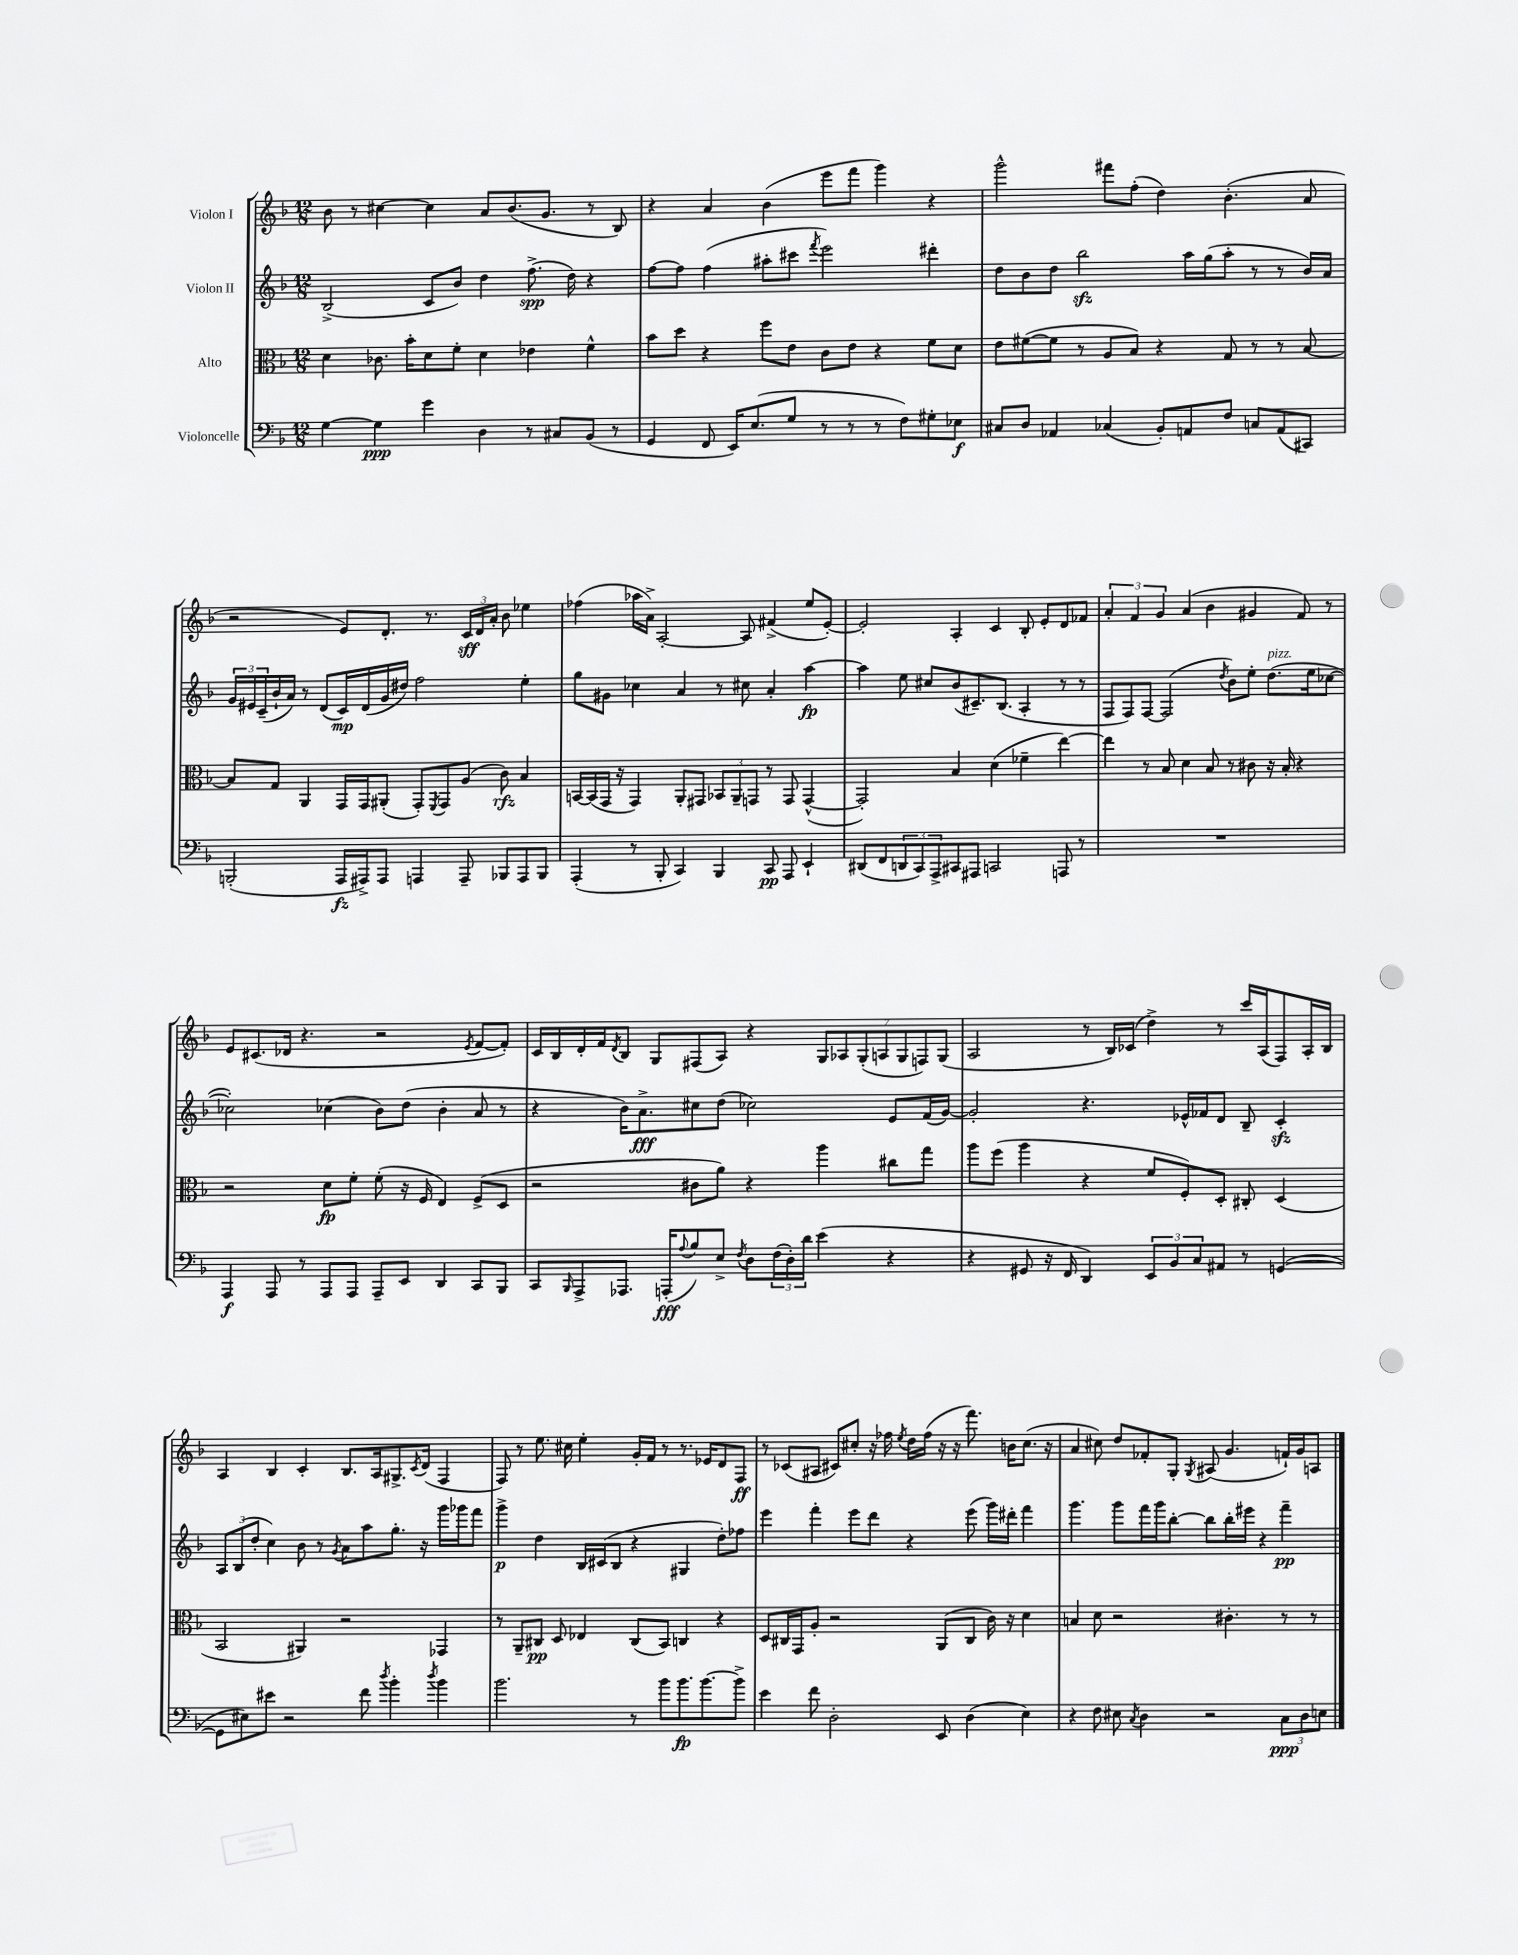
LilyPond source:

<<
\new StaffGroup <<
\new Staff = "s0" \with { instrumentName = "Violon I" } {
    \clef treble \key f \major \numericTimeSignature \time 12/8
    bes'8 r8 cis''4~ cis''4 a'8 bes'8.( g'8. r8 bes8) |
    r4 a'4 bes'4( e'''8 f'''8 g'''4) r4 |
    g'''2-^ fis'''8 f''8-.( d''4) bes'4.-.( a'8 |
    r2 e'8) d'8.-. r8. \tuplet 3/2 { c'16\sff d'16 a'16-. } bes'8 ees''4 |
    fes''4( aes''16 a'16->) a2~-. a8 fis'4->( e''8 e'8~-.) |
    e'2-. a4-. c'4 bes8-. e'8-. d'8 fes'8 |
    \tuplet 3/2 { a'4-. f'4 g'4 } a'4( bes'4 gis'4 f'8) r8 |
    e'8 cis'8.( des'16 r4. r2 \acciaccatura { e'8 } f'8~ f'8-.) |
    c'16 bes16 d'16-. f'16 \acciaccatura { d'8 } bes8 g8 fis8( a8) r4 \tuplet 7/4 { g8 aes8 g8-.( a8 g8 f8) g8( } |
    a2 r8 bes16) ces'16( d''4->) r8 c'''16 a16( f8) a16-. bes16 |
    a4 bes4 c'4-. bes8. a16 gis8.-> \acciaccatura { c'8 } d'16( f4 |
    f8) r8 e''8. cis''16 e''4-. g'16-. f'16 r8 r8. ees'16 d'8 f8\ff |
    r8 ces'8( ais8 cis'8) cis''8-. r16 fes''16 \acciaccatura { e''8 } d''16 fes''16( r16 r16 f'''8.) b'16 cis''8.( r16 |
    a'4 cis''8) d''8 fes'8-. g8-. \acciaccatura { g8 } ais8( g'4. f'16-!) g'16 a8 \bar "|." |
}
\new Staff = "s1" \with { instrumentName = "Violon II" } {
    \clef treble \key f \major \numericTimeSignature \time 12/8
    bes2->( c'8 bes'8) d''4 f''8.->\spp( d''16) r4 |
    f''8~ f''8 f''4( ais''8-. cis'''8 \acciaccatura { f'''8 } e'''2) dis'''4-. |
    d''8 bes'8 d''8 bes''2\sfz a''16 g''16( a''8-. r8 r8 bes'16) a'16 |
    \tuplet 3/2 { g'16 eis'16 c'16--( } bes'16-! a'16) r8 d'8( c'16\mp) d'16( g'16 dis''16) f''2 e''4-. |
    g''8 gis'8 ces''4 a'4 r8 cis''8 a'4-. a''4~\fp |
    a''4 e''8 cis''8 bes'8( cis'8.--) bes8.( a4-. r8 r8 |
    f8 f8) f8~ f2( \acciaccatura { d''8 } bes'8) e''8-. d''8.^\markup { \italic "pizz." }( e''16 ces''8~ |
    ces''2-.) ces''4( bes'8) d''8( bes'4-. a'8 r8 |
    r4 bes'16) a'8.->\fff cis''8 d''8( ces''2) e'8 f'16( g'16~) |
    g'2-. r4. ees'16-^ fes'16 d'8 bes8-- c'4-.\sfz |
    \tuplet 3/2 { a8 bes8( d''8-. } c''4) bes'8 r8 \acciaccatura { g'8 } a'8 a''8 g''8.-. r16 g'''16 ges'''16 f'''8 |
    g'''4->\p d''4 bes16 cis'16( bes8 r4 gis4 d''8-.) fes''8 |
    e'''4 f'''4-. e'''8 d'''8 r4 e'''8( g'''16) dis'''16-. f'''4 |
    g'''4. g'''8 f'''16 g'''16 bes''8~-. bes''8 bes''16-. eis'''16 r4 f'''4--\pp \bar "|." |
}
\new Staff = "s2" \with { instrumentName = "Alto" } {
    \clef alto \key f \major \numericTimeSignature \time 12/8
    d'4 ces'8. bes'16-. d'8 f'8-. d'4 ees'4 f'4-^ |
    bes'8 d''8 r4 f''8 e'8 c'8 e'8 r4 f'8 d'8 |
    e'8 fis'8~( fis'8 r8 a8 bes8) r4 g8 r8 r8 bes8~ |
    bes8 g8 a,4 g,16 g,16 ais,8-.( g,8-.) \acciaccatura { f,8 } g,8 a8( c'8\rfz) bes4 |
    b,16~ b,16( g,16 r16 g,4) a,8-. gis,8 \tuplet 3/2 { bes,8 a,8-- g,8 } r8 g,8 g,4~-^( |
    g,2-.) bes4 d'4( fes'4-- e''4~) |
    e''4 r8 bes8 d'4 bes8 r8 cis'8 r16 bes16-. r4 |
    r2 d'8\fp f'8-. f'8-.( r16 f16 e4) f8->( d8 |
    r2 cis'8 a'8) r4 a''4 cis''8 g''8 |
    a''8 f''8( a''4 r4 f'8 f8-.) d8-. cis8-. d4( |
    bes,2 ais,4) r2 ges,4 |
    r8 a,8-- cis8\pp d8 ees4 cis8( bes,8) c4 r4 |
    d8 cis16 g,16 a8-. r2 a,8( cis8 c'16) r16 d'4 |
    b4 d'8 r2 cis'4.-. r8 r8 \bar "|." |
}
\new Staff = "s3" \with { instrumentName = "Violoncelle" } {
    \clef bass \key f \major \numericTimeSignature \time 12/8
    g4~ g4\ppp g'4 d4 r8 cis8 bes,8( r8 |
    g,4 f,8 e,16) e8.( g8 r8 r8 r8 f8) gis8-. ees8\f |
    cis8 d8 aes,4 ces4( bes,8-.) a,8 f8 c8 a,8( cis,8) |
    b,,2-.( a,,16\fz ais,,16->) ais,,8 a,,4 a,,8-- bes,,8 a,,8 bes,,8 |
    a,,4-.( r8 bes,,8-. c,4) bes,,4 c,8\pp a,,8 e,4-! |
    dis,8( f,8 \tuplet 3/2 { d,8 c,8) a,,8-> } cis,8 ais,,8 c,2 a,,8 r8 |
    R1. |
    a,,4\f a,,8 r8 a,,8 a,,8 a,,8-- e,8 d,4 c,8 bes,,8 |
    c,8 \grace { bes,,16 } a,,8-> aes,,8. a,,16-.\fff( \appoggiatura { a8 } bes8) e8-> \acciaccatura { f8 } d8 \tuplet 3/2 { f16( d16-.) d'16 } e'4( r4 |
    r4 gis,8 r16 f,16 d,4) \tuplet 3/2 { e,8 bes,8 c8 } ais,8 r8 g,4~( |
    g,8 eis8) eis'8 r2 f'8 \acciaccatura { d''8 } bes'4-. \acciaccatura { d''8 } bes'4 |
    bes'2. r8 bes'8 bes'8.\fp bes'8.~ bes'8-> |
    e'4 f'8 d2-. e,8 d4( e4) |
    r4 f8 eis8 \acciaccatura { c8 } d4 r2 \tuplet 3/2 { c8\ppp d8 e8 } \bar "|." |
}
>>
>>
\layout { \context { \Score \remove "Bar_number_engraver" } }
